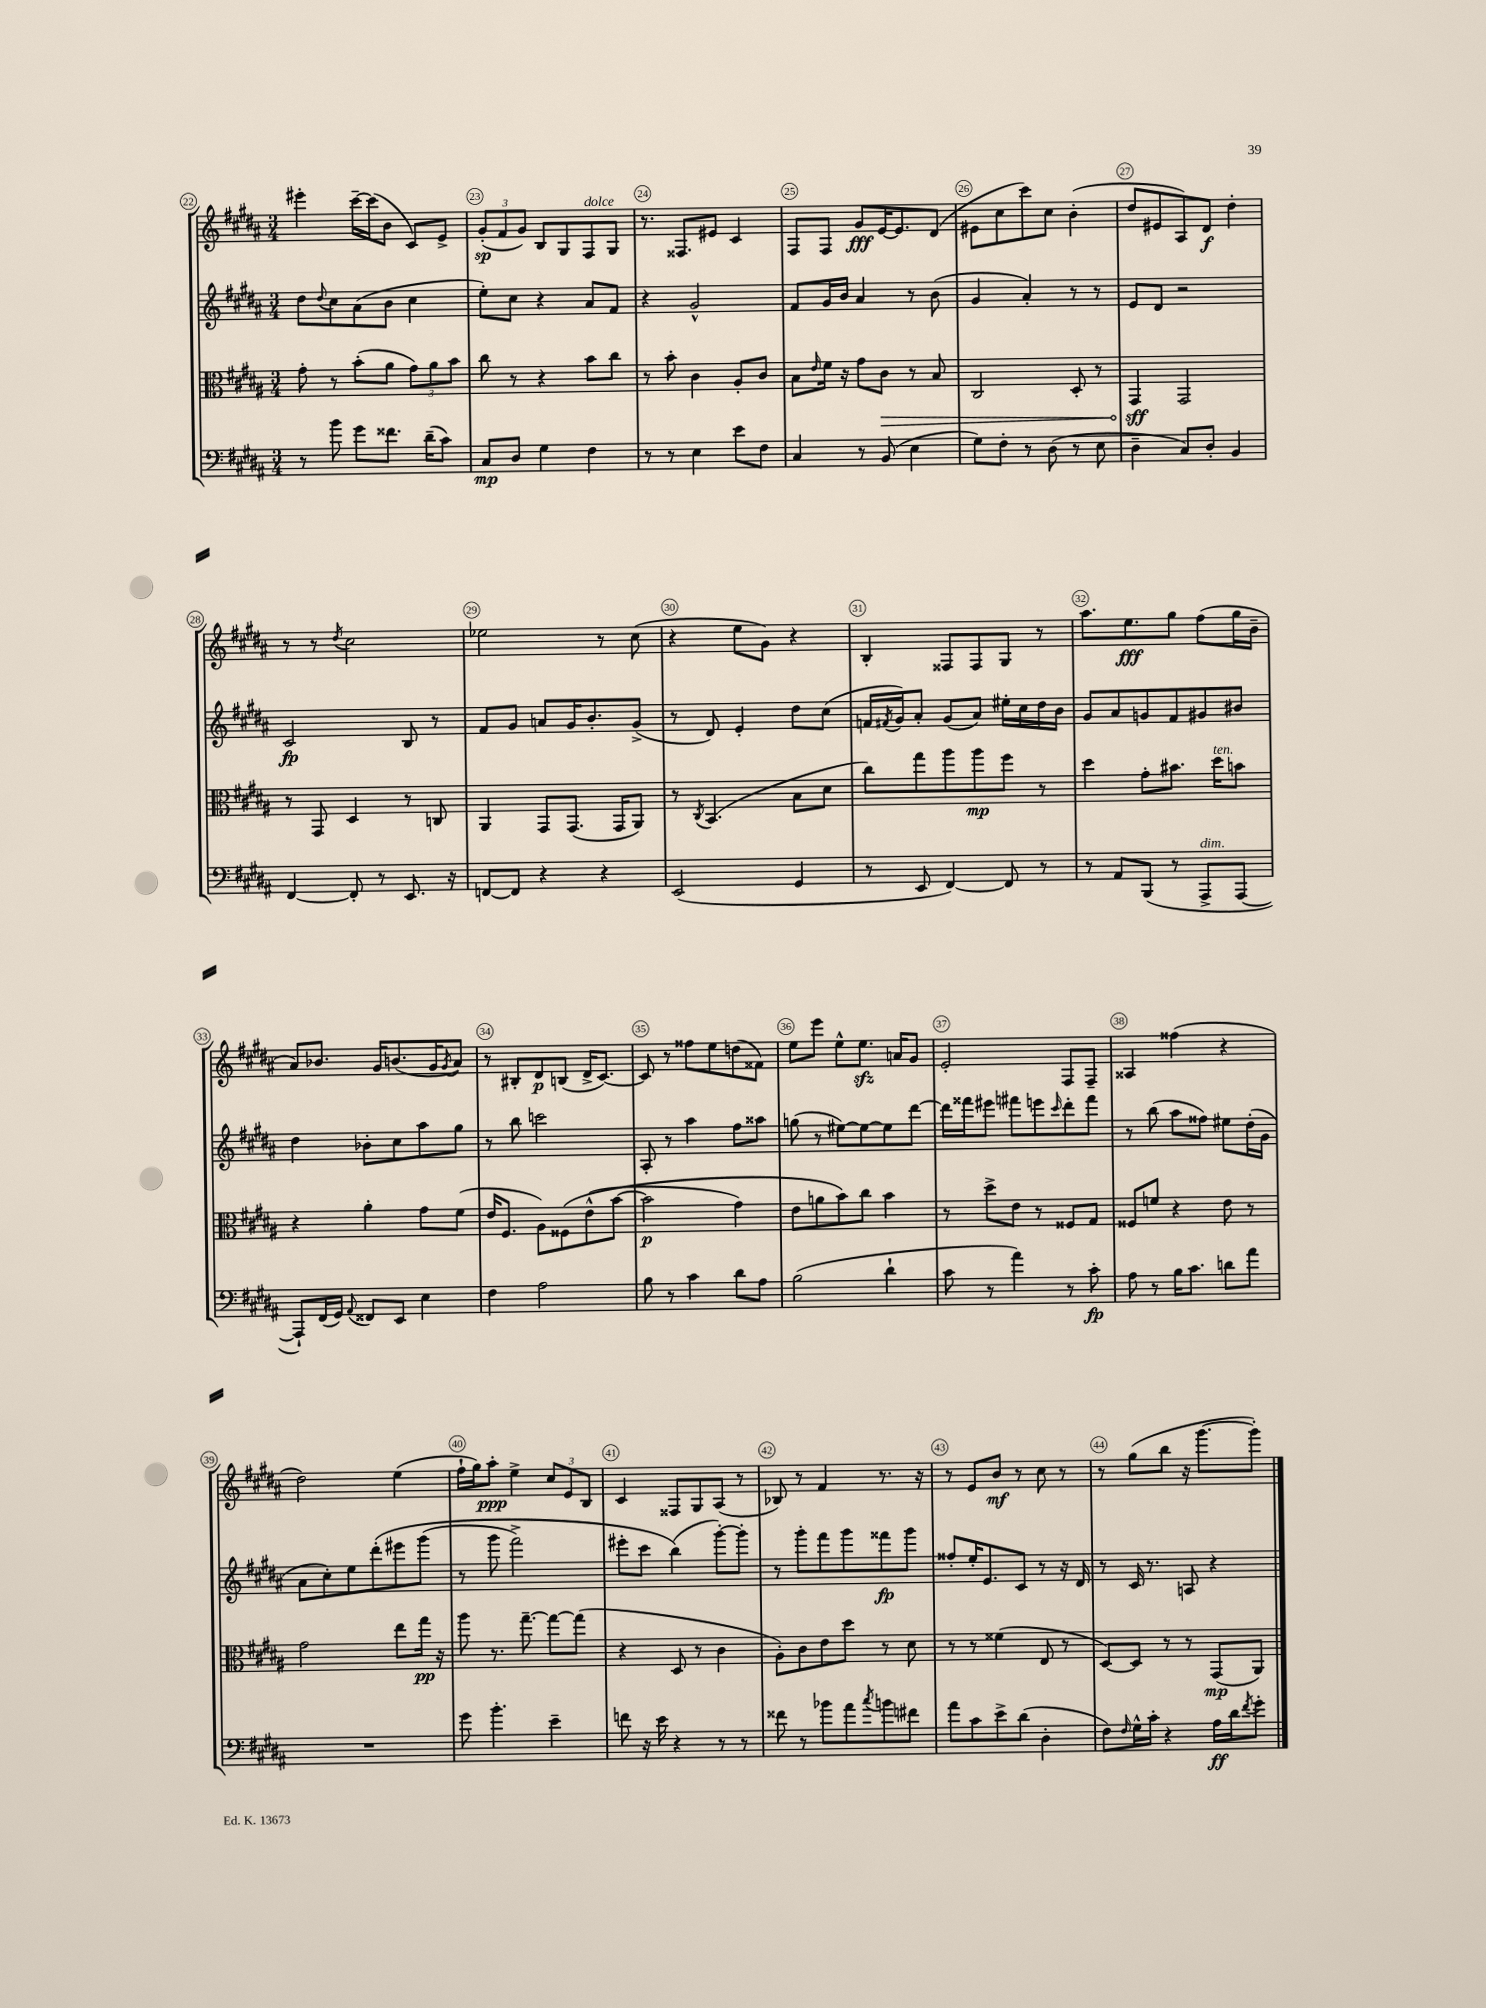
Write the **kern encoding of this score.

**kern	**kern	**kern	**kern
*staff4	*staff3	*staff2	*staff1
*clefF4	*clefC3	*clefG2	*clefG2
*k[f#c#g#d#a#]	*k[f#c#g#d#a#]	*k[f#c#g#d#a#]	*k[f#c#g#d#a#]
*M3/4	*M3/4	*M3/4	*M3/4
8r	8g#'\	8dd#\L	4eee#'\
.	.	8qqdd#/	.
8b\	8r	8cc#\	.
8g#\L	(8b'\L	(8a#\	[16ccc#~\LL
.	.	.	(16ccc#\]J
8.f##\J	8a#\J	8b\J	8b\J
.	12g#\L)	4cc#\	8c#/L)
(16d#~\LK	.	.	.
.	12a#\	.	.
8c#\J)	.	.	8e^/J
.	12b\J	.	.
=	=	=	=
8C#/L	8cc#\	8ee'\L)	(12g#'/L
.	.	.	12f#/
8D#/J	8r	8cc#\J	.
.	.	.	12g#/J)
4G#\	4r	4r	8B/L
.	.	.	8G#/
4F#\	8b\L	8a#/L	8F#/
.	8cc#\J	8f#/J	8G#/J
=	=	=	=
8r	8r	4r	8.r
8r	8b'\	.	.
.	.	.	8.F##/L
4E\	4c#\	2g#^^/	.
.	.	.	8e#/J
8e\L	8A#'/L	.	4c#/
8F#\J	8c#/J	.	.
=	=	=	=
4C#/	8B\L	8f#/L	8F#/L
.	16qqe/	.	.
.	16f#\Jk	16g#/L	8F#/J
.	16r	16b/JJ	.
8r	8g#\L	4a#/	8g#/L
(8BB/	8c#\J	.	[16e/K
.	.	.	8.e/]
4E\	8r	8r	.
.	8B/	(8b\	(8d#/J
=	=	=	=
8G#\L)	2C#/	4g#/	8e#\L
8F#'\J	.	.	8cc#\
8r	.	4a#'/)	8ccc#\)
(8D#\	.	.	8cc#\J
8r	8D#'/	8r	(4b'\
8E\	8r	8r	.
=	=	=	=
4D#~\	4GG#/	8e/L	8dd#/L
.	.	8d#/J	8e#/
8C#/L)	2GG#/	2r	8A#/)
8D#'/J	.	.	8d#/J
4BB/	.	.	4dd#'\
=	=	=	=
[4FF#/	8r	2c#/	8r
.	8GG#/	.	8r
.	.	.	8qdd#/
8FF#'/]	4D#/	.	2cc#\
8r	.	.	.
8.EE/	8r	8B/	.
.	8C/	8r	.
16r	.	.	.
=	=	=	=
[8FF/L	4AA#/	8f#/L	2ee-\
8FF/]J	.	8g#/J	.
4r	8GG#/L	8a/L	.
.	(8.GG#/J	16g#/K	.
.	.	8.b'/	.
4r	.	.	8r
.	16GG#/LK	.	.
.	8AA#/J)	(8g#^/J	(8cc#\
=	=	=	=
(2EE/	8r	8r	4r
.	8qC#/	.	.
.	(4.BB/	8d#/)	.
.	.	4e'/	8ee\L
.	.	.	8g#\J)
4GG#/	8B\L	8dd#\L	4r
.	8d#\J	(8cc#\J	.
=	=	=	=
8r	8cc#\L)	16f/LL	4B'/
.	.	8qf#/	.
.	.	16g#/J)	.
8EE/	8gg#\	8a#'/J	.
[4FF#/)	8aa#\	(8g#/L	8F##/L
.	8aa#\	8a#/J)	8F##/
8FF#/]	8ff#\J	16ee#'\LL	8G#/J
.	.	16cc#\	.
8r	8r	16dd#\	8r
.	.	16b\JJ	.
=	=	=	=
8r	4dd#\	8g#/L	8.aa#\L
8AA#/L	.	8a#/	.
.	.	.	8.ee\
(8BBB/J	8g#'\L	8g/	.
8r	8.b#\J	8f#/	8gg#\J
8AAA#^/L	.	8g#/	(8ff#\L
.	16dd#\LK	.	.
[8AAA#/J	8b\J	8b#/J	16gg#\L
.	.	.	16b~\JJ
=	=	=	=
8AAA#`/]L)	4r	4dd#\	8a#/L)
(16FF#/L	.	.	8.b-/J
16GG#/JJ)	.	.	.
8qqAA#/	.	.	.
8FF##/L	4a#'\	8b-'\L	.
.	.	.	16g#/LK
8EE/J	.	8cc#\	(8.b/
4E\	8g#\L	8aa#\	.
.	.	.	16g#/K
.	.	.	8qg#/
.	(8f#\J	8gg#\J	8a#/J)
=	=	=	=
4F#\	16e/LK	8r	8r
.	8.F#/J	.	.
.	.	8bb\	8B#'/L
2A#\	8A#\L)	2ccc\	8d#/
.	&(8F##\	.	(8B/J
.	(8e^^\	.	16d#^/LK
.	.	.	[8.c#/J)
.	[8b\J	.	.
=	=	=	=
8B\	2b\]	8A#'/	8c#/]
8r	.	8r	8r
4c#\	.	4aa#\	8ff##\L
.	.	.	8ee\
8d#\L	4g#\)	8ff#\L	(8dd\
8A#\J	.	8aa##\J	8f##\J)
=	=	=	=
(2B\	8e\L	(8gg\	8ee\L
.	8a\	8r	8eee\J
.	8b\&)	[8ee#\L)	8ee^^\L
.	8cc#\J	8ee#\_	8.ee\J
4d#`\	4b\	8ee#\]	.
.	.	.	16a/LK
.	.	[8ddd#\J	8g#/J
=	=	=	=
8c#\	8r	16ddd#\]LL	2e'/
.	.	16fff##\J	.
8r	8dd#^\L	8eee#\J	.
4a#\)	8e\J	8fff#\L	.
.	8r	8eee\	.
.	.	16qqccc#/	.
8r	8F##/L	8ddd#'\	8F#/L
8c#'\	8G#/J	8fff#\J	8F#~/J
=	=	=	=
8A#\	8F##/L	8r	4A##/
8r	8f/J	(8bb\	.
16B\LK	4r	8aa#\L	(4ff##\
8.c#\J	.	.	.
.	.	8ff##\J)	.
8d\L	8e\	8ee#\L	4r
8a#\J	8r	(16dd#'\L	.
.	.	16g#\JJ	.
=	=	=	=
2.r	2g#\	8a#\L	2dd#\)
.	.	8cc#'\)	.
.	.	8ee\	.
.	.	&(8ddd#'\	.
.	8ee\L	8eee#\	(4ee\
.	16gg#\Jk	(8ggg#\J	.
.	16r	.	.
=	=	=	=
8g#\	8aa#\	8r	16ff#`\LL
.	.	.	16gg#\J)
4.b'\	8.r	8ggg#\	8aa#'\J
.	.	2fff#^\)	4ee^\
.	[8.gg#~\	.	.
4e~\	8gg#\_L	.	12cc#/L
.	.	.	12e/
.	(8gg#\]J	.	.
.	.	.	12B/J
=	=	=	=
8f\	4r	8eee#'\L	4c#/
16r	.	8ccc#\J	.
16e\	.	.	.
4r	8D#/	(4bb\&)	8F##/L
.	8r	.	8G#/
8r	4c#\	[8ggg#'\L)	(8A#/J
8r	.	8ggg#'\]J	8r
=	=	=	=
8f##\	8A#'\L)	8r	8B-/)
8r	8c#\	8ggg#'\L	8r
8b-\L	8e\	8fff#\	4f#/
8a#\	8dd#\J	8ggg#\	.
8qcc#/	.	.	.
8b\	8r	8fff##\	8.r
8f#\J	8d#\	8ggg#\J	.
.	.	.	16r
=	=	=	=
8a#\L	8r	8ff##'/L	8r
8c#\	8r	16ee'/K	8e/L
.	.	8.e/	.
8e^\	(4f##\	.	8b/J
(8d#\J	.	8c#/J	8r
4D#'\	8E/	8r	8cc#\
.	8r	16r	8r
.	.	16d#/	.
=	=	=	=
8F#\L)	[8D#/L)	8r	8r
16qqF#/	.	.	.
16G#^^\L	8D#/]J	16c#/	(8gg#\L
16c#'\JJ	.	8.r	.
4r	8r	.	8bb\J
.	8r	8A/	16r
.	.	.	[8.ggg#\L
16A#\LL	(8GG#/L	4r	.
16d#\J	.	.	.
8qf#/	.	.	.
8g#'\J	8AA#/J)	.	8ggg#'\]J)
==	==	==	==
*-	*-	*-	*-
